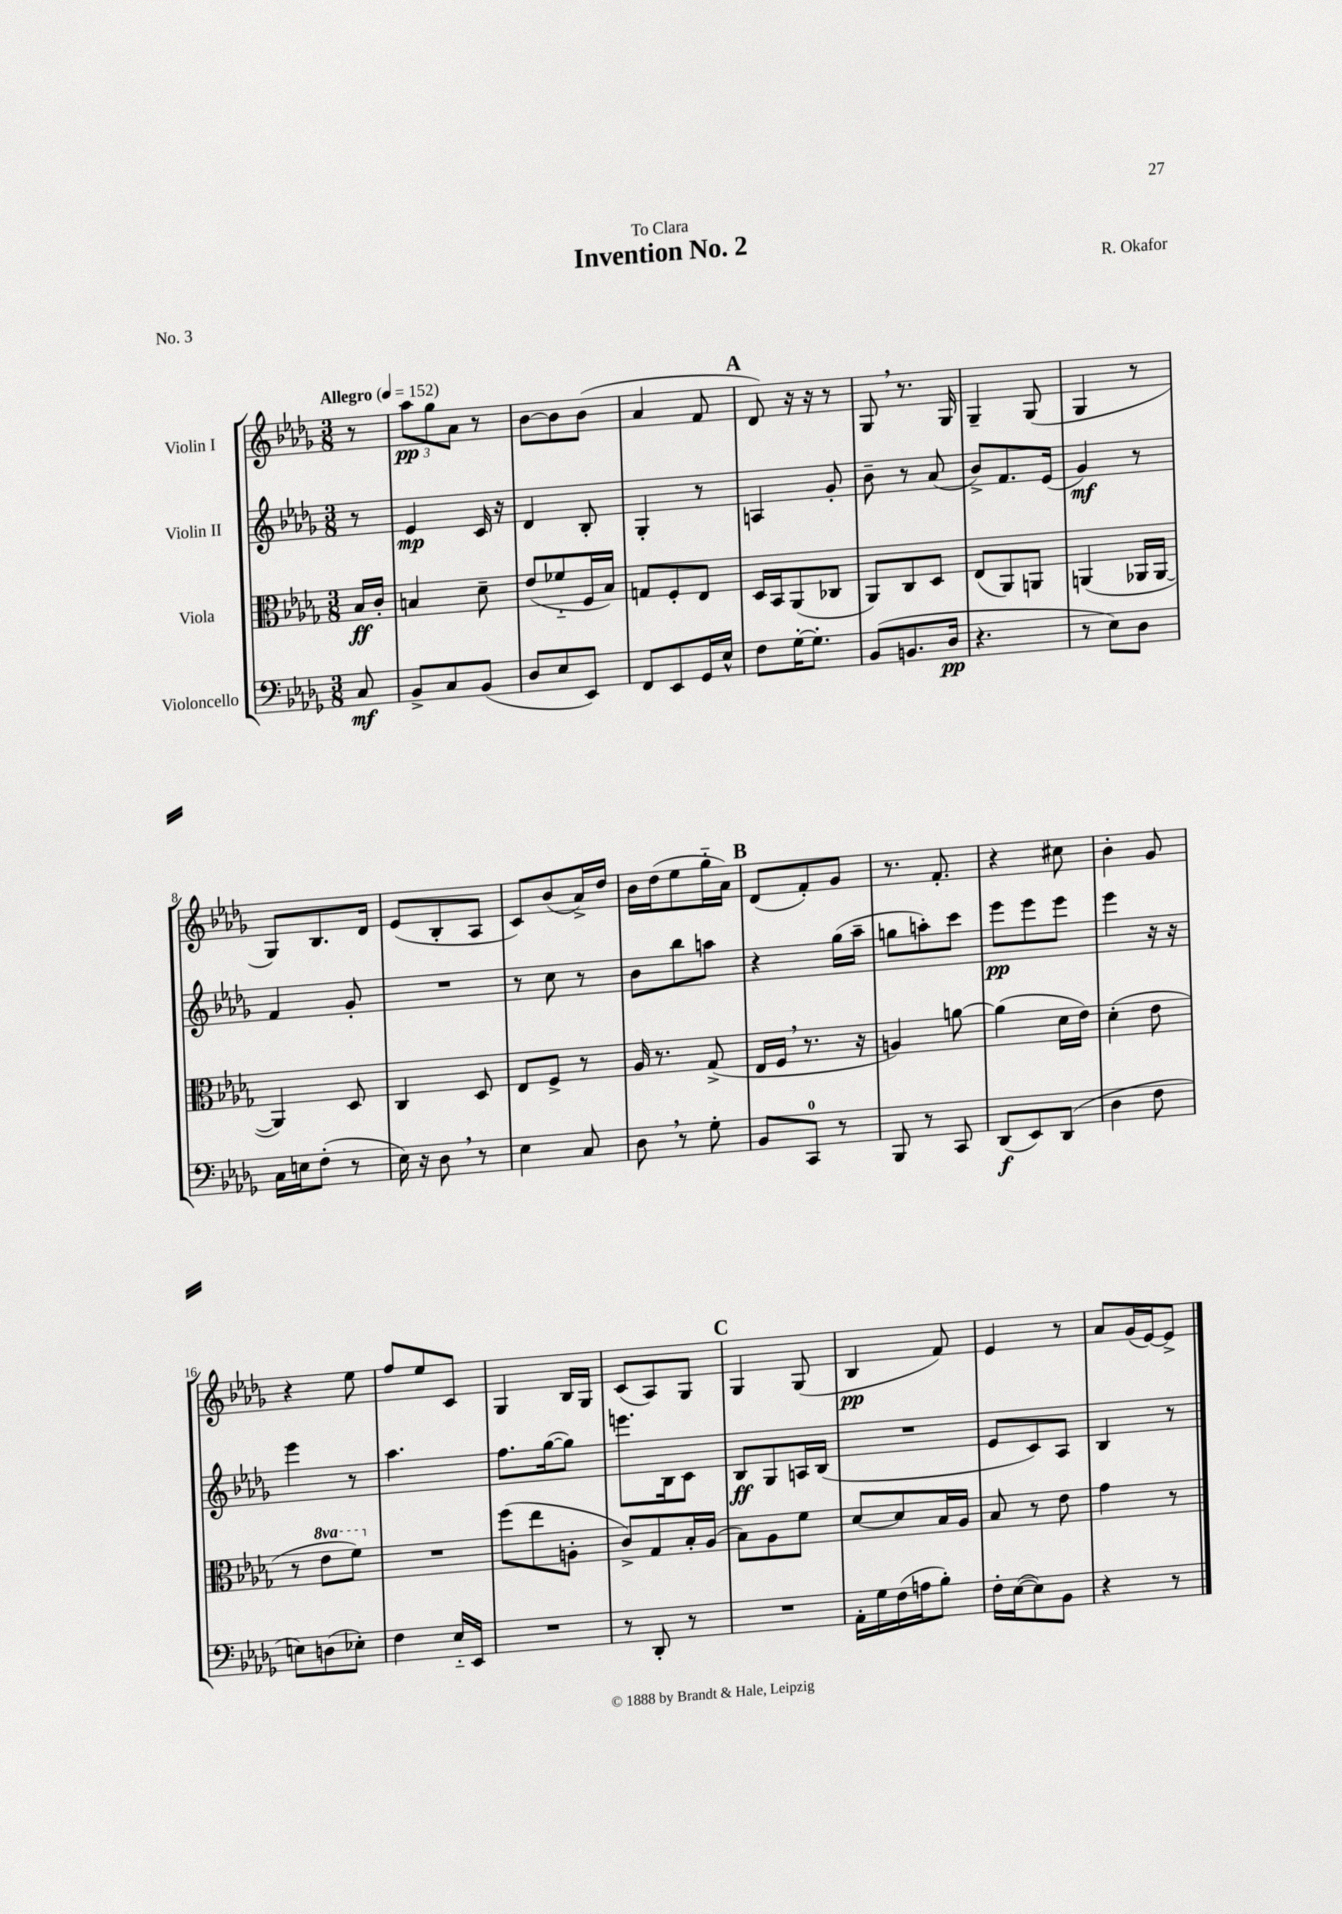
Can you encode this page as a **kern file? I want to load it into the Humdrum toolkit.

**kern	**kern	**kern	**kern
*staff4	*staff3	*staff2	*staff1
*clefF4	*clefC3	*clefG2	*clefG2
*k[b-e-a-d-g-]	*k[b-e-a-d-g-]	*k[b-e-a-d-g-]	*k[b-e-a-d-g-]
*M3/8	*M3/8	*M3/8	*M3/8
*MM152	*MM152	*MM152	*MM152
8C	16B-	8r	8r
.	16c'	.	.
=	=	=	=
8BB-^	4B	4e-	12aa-
.	.	.	12gg-
8C	.	.	.
.	.	.	12a-
(8BB-	8d-~	16c	8r
.	.	16r	.
=	=	=	=
8D-	(8e-	4d-	[8b-
8E-	8f-'~	.	8b-]
8EE-)	16F	8B-'	(8b-
.	16B-)	.	.
=	=	=	=
8FF	8G	4G-'	4a-
8EE-	8F'	.	.
16GG-	8E-	8r	8f
16E-^^	.	.	.
=	=	=	=
8F	16D-	4A	8d-)
.	16BB-	.	.
[16G-'	(8AA-	.	16r
8.G-']	.	.	16r
.	8C-	8g-'	8r
=	=	=	=
(8BB-	8AA-)	8b-~	8G-
8.BB	8C	8r	8.r
.	8D-	(8a-	.
16D-	.	.	16G-
=	=	=	=
4.r	(8E-	8b-^)	4G-~
.	8AA-)	8.f	.
.	8AA	.	(8G-
.	.	(16e-	.
=	=	=	=
8r	(4AA	4g-)	4G-
8E-)	.	.	.
8D-	16AA-	8r	8r
.	[16AA-	.	.
=	=	=	=
16C	4AA-])	4f	8G-)
16E	.	.	.
(8F'	.	.	8.B-
8r	8D-	8g-'	.
.	.	.	16d-
=	=	=	=
16E-)	4C	4.r	(8e-
16r	.	.	.
8D-	.	.	8B-'
8r	8D-	.	8A-
=	=	=	=
4E-	8E-	8r	8c)
.	8F^	8cc	(8b-
8C	8r	8r	16a-^)
.	.	.	16dd-
=	=	=	=
8D-	16A-	8b-	16b-
.	8.r	.	(16dd-
8r	.	8bb-	8ee-
8G-'	(8G-^	8aa	16gg-'~
.	.	.	16a-)
=	=	=	=
8BB-	16E-	4r	(8d-
.	16F	.	.
8CC	8.r	.	8f')
8r	.	(16gg-	8g-
.	16r	16aa-~	.
=	=	=	=
8BBB-	4A)	8gg	8.r
8r	.	8aa')	.
.	.	.	8.f'
8CC	[8a	8ccc	.
=	=	=	=
(8DD-	(4a]	8eee-	4r
8EE-)	.	8eee-	.
(8DD-	16d-	8eee-	8cc#
.	16e-)	.	.
=	=	=	=
4D-	(4d-'	4eee-	4b-'
8F	8e-	16r	8g-
.	.	16r	.
=	=	=	=
8E)	8r	4eee-	4r
(8D	8ee-	.	.
8E-')	8ff)	8r	8ee-
=	=	=	=
4F	4.r	4.aa-	8ff
.	.	.	8ee-
16E-'~	.	.	8c
16EE-	.	.	.
=	=	=	=
4.r	(8ff	8.ff	4G-
.	8ee-	.	.
.	.	([16gg-	.
.	8A'	8gg-])	16B-
.	.	.	16G-
=	=	=	=
8r	8c^)	8.eee	(8c
8DD-'	8G-	.	8A-)
.	.	16B-	.
8r	16B-'	8c	8G-
.	(16A-	.	.
=	=	=	=
4.r	8B-)	8B-	4G-
.	8A-	8G-	.
.	8f	16A	(8G-
.	.	(16B-	.
=	=	=	=
16AA-'	[8d-	4.r	4B-
16G-	.	.	.
(16F	8d-]	.	.
16A	.	.	.
8B-')	16B-	.	8f)
.	16A-	.	.
=	=	=	=
16F'	8B-	8e-	4e-
([16E-	.	.	.
8E-])	8r	8c)	.
8BB-	8e-	8A-	8r
=	=	=	=
4r	4g-	4B-	8a-
.	.	.	(16g-
.	.	.	[16e-)
8r	8r	8r	8e-^]
==	==	==	==
*-	*-	*-	*-
